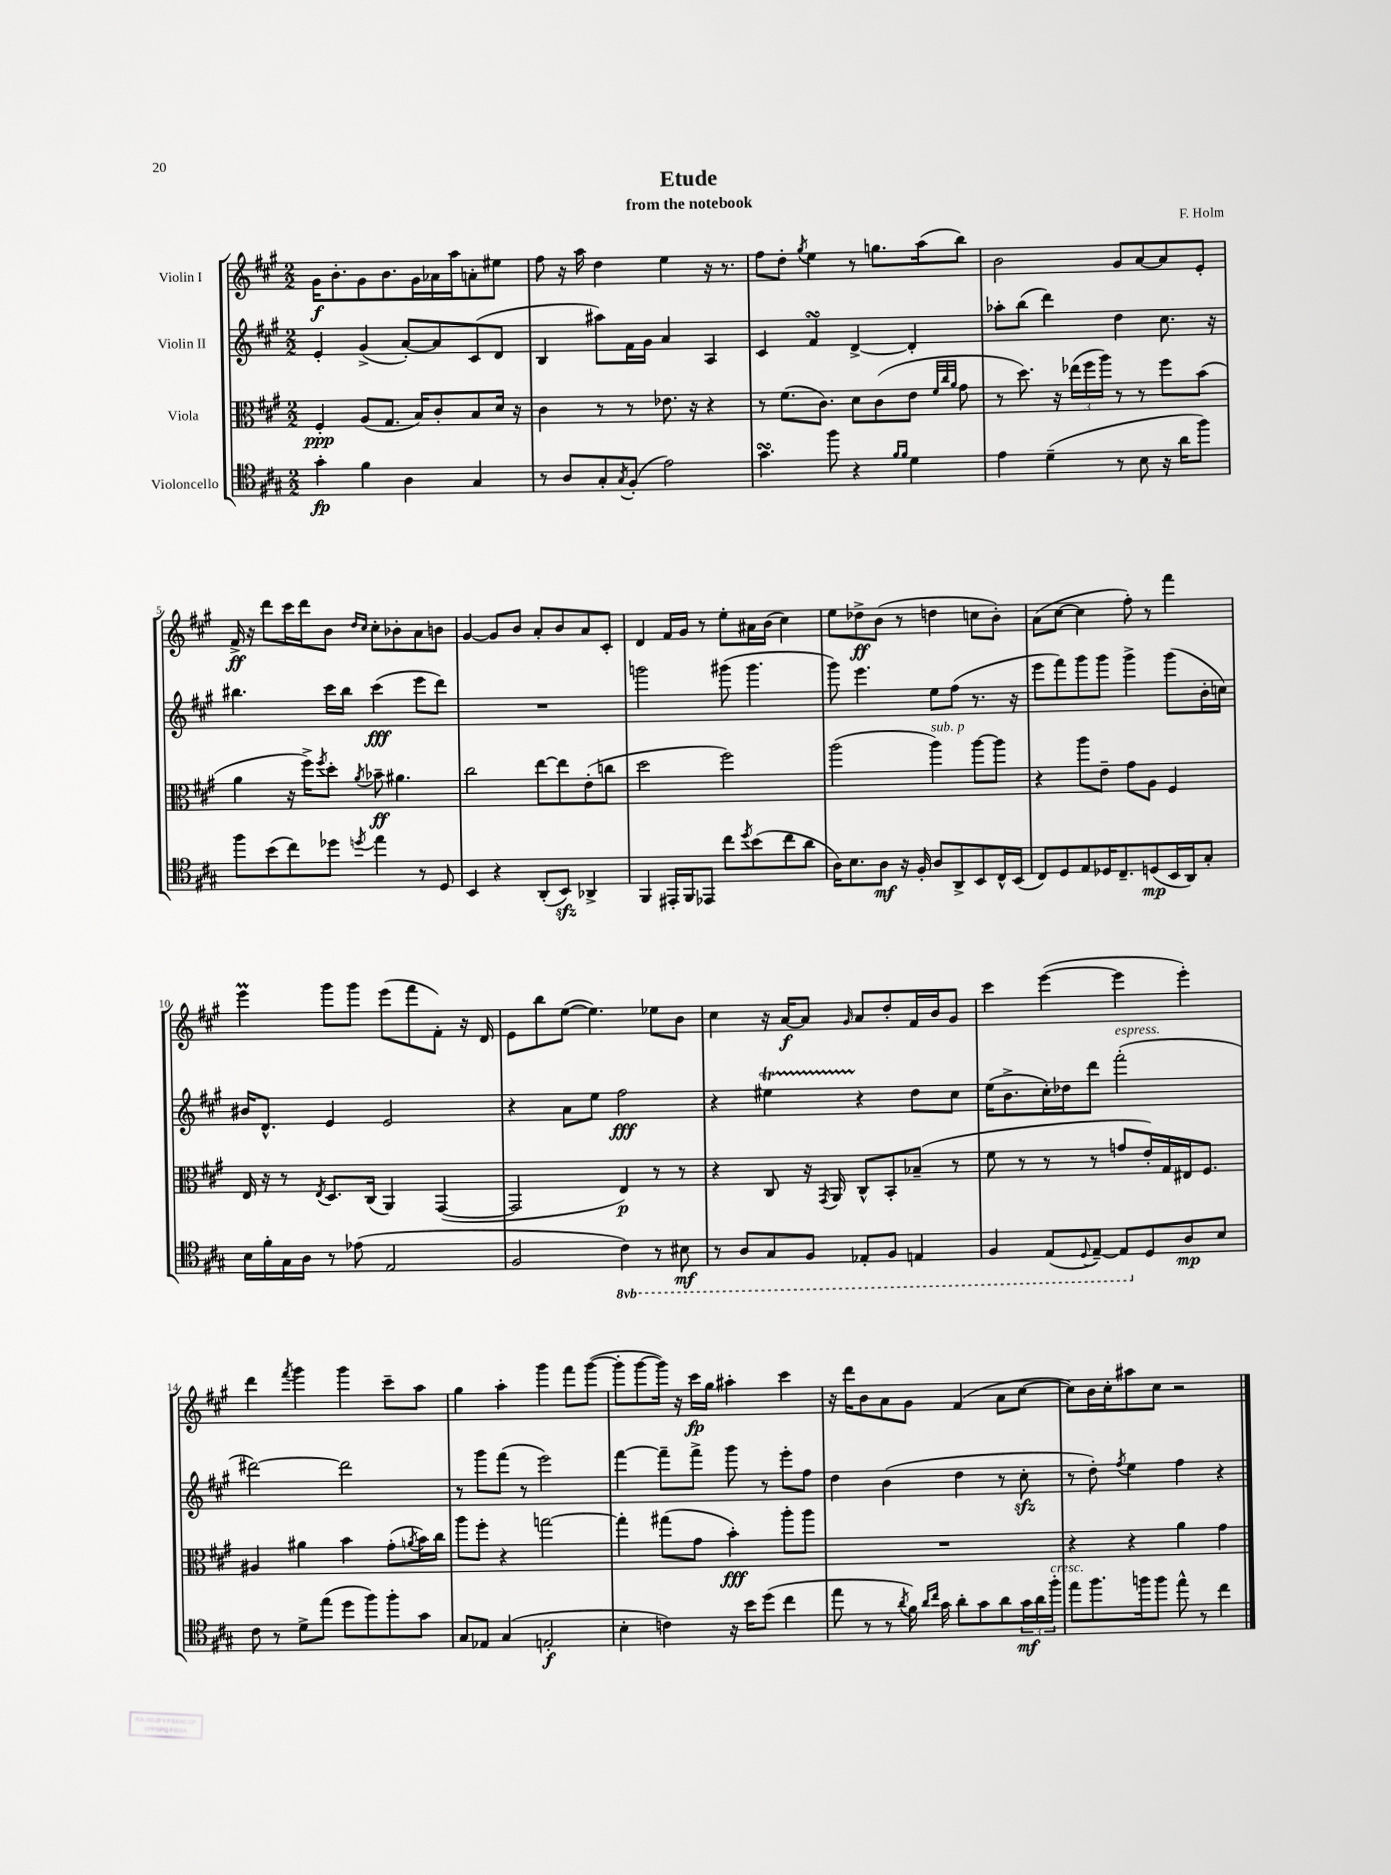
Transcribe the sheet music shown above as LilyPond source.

\header { title = "Etude" composer = "F. Holm" subtitle = "from the notebook" }
<<
\new StaffGroup <<
\new Staff = "s0" \with { instrumentName = "Violin I" } {
    \clef treble \key a \major \numericTimeSignature \time 2/2
    gis'16\f b'8.-. gis'8 b'8. gis'16 aes'16 a''16 a'8-. eis''8 |
    fis''8 r16 a''16 d''4 e''4 r16 r8. |
    fis''8 d''8-. \acciaccatura { gis''8 } e''4 r8 g''8. a''16( b''8) |
    b'2 gis'8 a'8~ a'8 e'8-. |
    fis'16->\ff r16 d'''8 cis'''16 d'''16 b'8 \grace { d''16 cis''16 } cis''8-. bes'8-. a'8 b'8 |
    gis'4~ gis'8 b'8 a'8-. b'8 a'8 cis'8-. |
    d'4 fis'16 gis'16 r8 e''8-. ais'16 b'16( cis''4) |
    e''8 des''8->\ff b'8( r8 d''4 c''8 b'8-.) |
    a'8( cis''8~ cis''4 fis''8-.) r8 fis'''4 |
    e'''4\prall gis'''8 gis'''8 e'''8( fis'''8 fis'8-.) r16 d'16 |
    e'8 b''8 e''8~( e''4.) ees''8 b'8 |
    cis''4 r16 a'16~\f a'8 \grace { gis'16 } a'8 d''8-. fis'16 b'16 gis'8 |
    cis'''4 e'''4~( e'''4 e'''4-.) |
    d'''4 \acciaccatura { fis'''8 } gis'''4 gis'''4 cis'''8-- a''8 |
    gis''4 a''4-. gis'''4 fis'''8 gis'''8~( |
    gis'''8-. gis'''8~ gis'''16) r16 cis'''16\fp gis''16 ais''4-. cis'''4 |
    r16 d'''16 b'8 a'8 gis'8 fis'4( a'8 cis''8~ |
    cis''8) b'16 cis''16-. ais''8 cis''8 r2 \bar "|." |
}
\new Staff = "s1" \with { instrumentName = "Violin II" } {
    \clef treble \key a \major \numericTimeSignature \time 2/2
    e'4-. gis'4->( a'8~-.) a'8 cis'8( d'8 |
    b4 ais''8) fis'16 gis'16 a'4 a4 |
    cis'4 fis'4\turn d'4~-> d'4-. |
    aes''8-. b''8( d'''4) d''4 cis''8. r16 |
    bis''4. cis'''16 bis''16 cis'''4\fff( e'''8 d'''8) |
    R1 |
    g'''2 gis'''8( gis'''4. |
    gis'''8) e'''4. e''8 fis''8( r8. r16 |
    e'''8 fis'''8) gis'''8 gis'''8 gis'''4-> gis'''8( b'16-. c''16) |
    bis'16 d'8.-^ e'4 e'2 |
    r4 a'8 e''8 fis''2\fff |
    r4 eis''4\startTrillSpan r4\stopTrillSpan d''8 cis''8 |
    e''16( b'8.-> cis''16-.) des''16 d'''8 fis'''2-.^\markup { \italic "espress." }( |
    dis'''2~) dis'''2 |
    r8 gis'''8 fis'''8( r8 e'''2) |
    fis'''4~ fis'''8-- fis'''8-> gis'''8 r8 e'''8-. fis''8 |
    d''4 b'4( d''4 r8 cis''8-.\sfz |
    r8 d''8-.) \acciaccatura { fis''8 } e''4 fis''4 r4 \bar "|." |
}
\new Staff = "s2" \with { instrumentName = "Viola" } {
    \clef alto \key a \major \numericTimeSignature \time 2/2
    fis4-.\ppp a8( gis8. b16) cis'8-. b8 d'16 r16 |
    cis'4 r8 r8 ees'8. r16 r4 |
    r8 fis'8.( cis'8.) d'8 cis'8( e'8 \grace { fis'32 cis''32 a'32 } gis'8 |
    r8 d''8.) r16 \tuplet 3/2 { ees''16( fis''16 a''16) } r8 r8 fis''8 b'8( |
    a'4 r16 fis''16->) \acciaccatura { fis''8 } d''8-. \acciaccatura { a'8 } bes'8--\ff ais'4. |
    cis''2 e''8~ e''8 e'8-.( c''8 |
    d''2 fis''2) |
    a''2( a''4^\markup { \italic "sub. p" }) a''8~ a''8 |
    r4 a''8 e'8-- gis'8 a8 fis4 |
    e16 r16 r8 \acciaccatura { e8 } d8. cis16( a,4) gis,4~( |
    gis,2 e4\p) r8 r8 |
    r4 cis8 r16 \acciaccatura { gis,8 } a,16 cis8-^ b,8-. bes8--( r8 |
    fis'8 r8 r8 r8 g'8 e'16-.) gis16 eis16 fis8. |
    ais4 ais'4 b'4 gis'8-.( \acciaccatura { a'8 } b'16) cis''16 |
    a''8 fis''8-. r4 g''2~ |
    g''4-. gis''8( gis'8 b'4-.\fff) a''8-. a''8 |
    R1 |
    r4 r4 a'4 gis'4 \bar "|." |
}
\new Staff = "s3" \with { instrumentName = "Violoncello" } {
    \clef tenor \key a \major \numericTimeSignature \time 2/2 \set Staff.ottavationMarkups = #ottavation-simple-ordinals
    gis'4-.\fp fis'4 a4 gis4 |
    r8 a8 gis8-. \acciaccatura { gis8 } fis8-.( e'2) |
    gis'4.\turn fis''8 r4 \grace { fis'16 fis'16 } d'4 |
    e'4 d'4--( r8 b8 r16 a'16 fis''8) |
    fis''8 b'8( cis''8) des''8 \acciaccatura { d''8 } e''4 r8 d8 |
    b,4 r4 a,8-.( b,8\sfz) aes,4-> |
    fis,4 eis,16-. fis,16 ees,8 cis''8 \acciaccatura { d''8 } b'8( cis''8 a'8 |
    a16) b8. a8\mf r16 fis16-. a8 a,8-> b,8 cis16-^ b,16( |
    cis8) d8 e8 des16 cis8.-- d8\mp( b,16 a,16) gis8-. |
    b16 fis'16-. gis16 a16 r8 ees'8( e2 |
    fis2 \ottava #-1 cis4) r8 bis,8\mf |
    r8 a,8 gis,8 fis,8 ees,8-. fis,8 e,4 |
    fis,4 e,8( \appoggiatura { d,8 } e,8~--) e,8 \ottava #0 d8 a8\mp b8 |
    cis'8 r8 d'8-> e''8( d''8 fis''8) fis''8-. gis'8 |
    gis8 ees8 gis4( e2-.\f |
    b4-. c'4) r16 b'16 d''8( cis''4 |
    e''8 r8 r8 \acciaccatura { a'8 } fis'16) \grace { a'16 cis''16 } gis'16 a'8-. gis'8 a'8 \tuplet 3/2 { gis'16\mf a'16 fis''16-.^\markup { \italic "cresc." } } |
    e''8 fis''8. f''16 f''8 e''8-^ r8 cis''4 \bar "|." |
}
>>
>>
